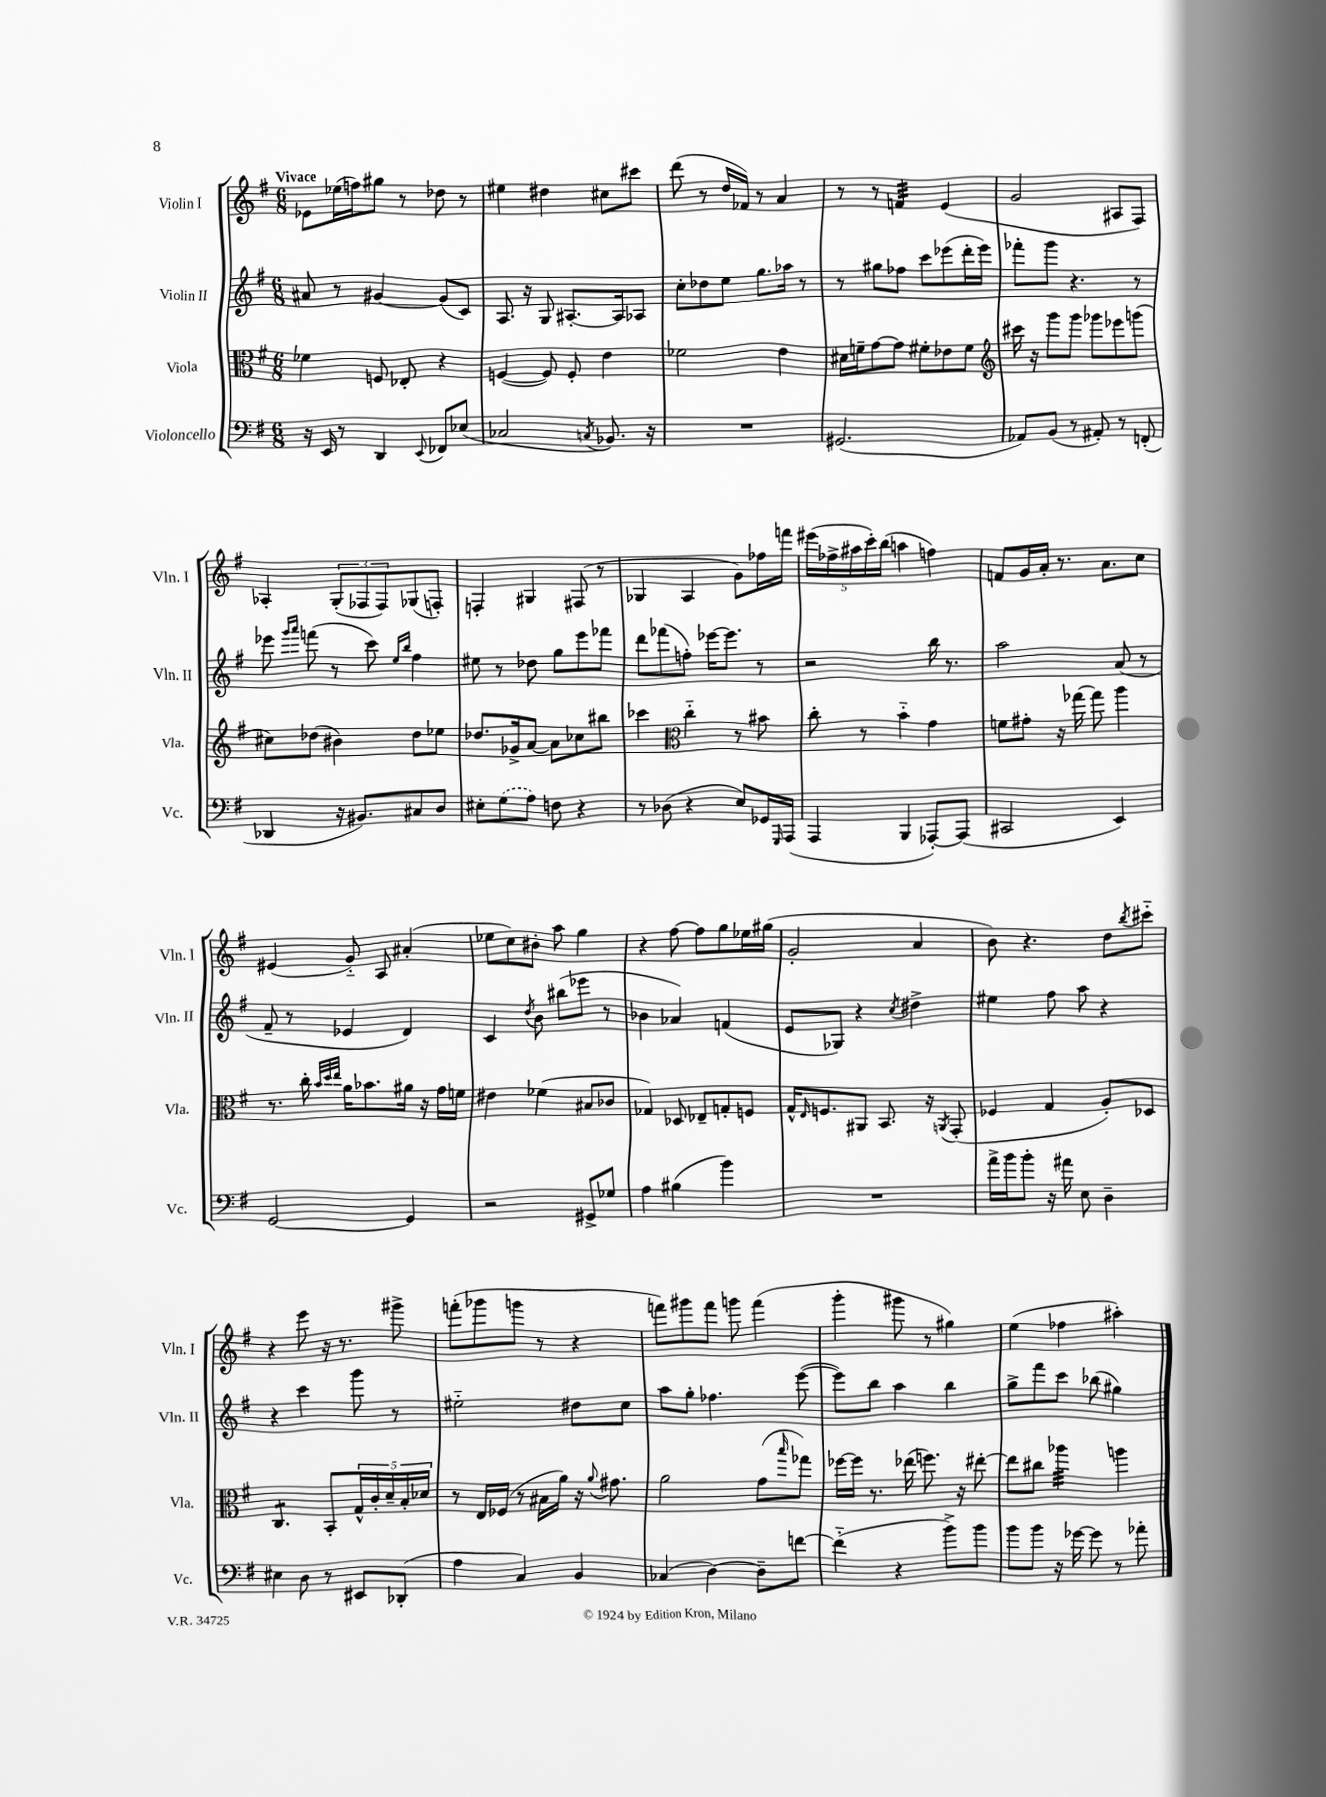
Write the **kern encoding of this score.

**kern	**kern	**kern	**kern
*staff4	*staff3	*staff2	*staff1
*clefF4	*clefC3	*clefG2	*clefG2
*k[f#]	*k[f#]	*k[f#]	*k[f#]
*M6/8	*M6/8	*M6/8	*M6/8
16r	4f-	8a#	8e-
16EE	.	.	.
8r	.	8r	(16ee-
.	.	.	16ff)
4DD	8F	[4g#	8gg#
.	8E-'	.	8r
8qqEE	.	.	.
8FF-	4r	(8g#]	8dd-
(8E-	.	8c)	8r
=	=	=	=
2C-	([4F	8.A	4ee#
.	.	16r	.
.	8F])	8G	4dd#
.	8F'	[8.A#'	.
8qC	.	.	.
8.BB-)	4e	.	8cc#
.	.	16A#]	.
.	.	8A-	8ccc#
16r	.	.	.
=	=	=	=
2.r	2f-	8cc'	(8ddd
.	.	8dd-	8r
.	.	8ee	16dd
.	.	.	16f-)
.	.	8.gg	8r
.	4e	.	4a
.	.	16aa-	.
.	.	8r	.
=	=	=	=
(2.GG#	16d#	8r	8r
.	16f~	.	.
.	[8g	8gg#	8r
.	8g]	8ff-	4f
.	8f#'	8ccc	.
.	8e-	(8eee-	(4e
.	8f#	16ddd'	.
.	.	16eee-)	.
=	=	=	=
*	*clefG2	*	*
8AA-)	16ccc#	8fff-'	2g
.	16r	.	.
(8BB	8ggg	8ggg	.
8r	8ggg	4.r	.
8AA#')	8ggg-	.	.
8r	8eee-	.	8A#
(8FF'	(8ggg	8r	8F#)
=	=	=	=
4DD-	8cc#)	8eee-	4A-'
.	.	16qqggg	.
.	.	16qqaaa	.
.	(8dd-	(8fff	.
16r	4b#)	8r	(12G'
8.BB#)	.	.	.
.	.	.	12F-
.	.	8ccc)	.
.	.	.	12F-)
.	.	16qqee	.
.	.	16qqbb	.
8C#	8dd-	4ff#	(8G-
8D	8ee-	.	8F')
=	=	=	=
8E#'	8.dd-	8ee#	4F'
(8G	.	8r	.
.	16g-^	.	.
8A)	[8a	8dd-	4G#
8F	8a]	8gg	.
4r	8cc-	8eee	(8F#
.	8bb#	8fff-	8r
=	=	=	=
8r	4ccc-	8ddd	4G-
(8D-	.	(8fff-	.
*	*clefC3	*	*
4r	4cc'~	8ff')	4A
.	.	[16eee-	.
.	.	8.eee-]	.
8E)	8r	.	8g)
16GG-	8b#	8r	16ff-
16qqGGG	.	.	.
(16AAA	.	.	16fff
=	=	=	=
4AAA	8cc'	2r	(20eee#
.	.	.	20ff-^
.	.	.	20aa#
.	8r	.	.
.	.	.	20ccc')
.	.	.	(20bb
4BBB	4b'~	.	4aa
[8AAA-')	4g	16bb	4ff)
.	.	8.r	.
(8AAA-]	.	.	.
=	=	=	=
2CC#	8f	2aa	8f
.	8g#'	.	16g
.	.	.	16a'
.	16r	.	8.r
.	[16gg-	.	.
.	8gg-]	.	.
.	.	.	8.a
4EE)	4aa	(8a	.
.	.	8r	8cc
=	=	=	=
[2GG	8.r	8f#~	(4e#
.	.	8r	.
.	16cc'	.	.
.	32qqb	.	.
.	32qqdd	.	.
.	32qqee	.	.
.	16a	4e-	8g'~)
.	8.b-	.	.
.	.	.	8A
4GG]	16a#	4d)	(4a#'
.	16r	.	.
.	16g	.	.
.	16f	.	.
=	=	=	=
2r	4e#	4c	8ee-
.	.	.	8cc)
.	.	8qdd	.
.	(4f-	8b	8b#'
.	.	(8bb#	8aa
8GG#^	8B#	8eee-	4gg
8G-	8c-	8r	.
=	=	=	=
4A	4G-)	4b-	4r
(4B#	8D-	4a-)	[8ff#
.	8E-~	.	8ff#]
4b)	8G'	(4f	8gg
.	8F	.	16ee-
.	.	.	(16gg#
=	=	=	=
2.r	16G^^	8e	2g'
.	16qqE	.	.
.	8.F	.	.
.	.	8G-)	.
.	8AA#	4r	.
.	8.BB	.	.
.	.	8qcc	.
.	.	4dd#^	4a
.	16r	.	.
.	8qAA	.	.
.	(8GG'	.	.
=	=	=	=
16a^	4F-	4ee#	8b)
16b	.	.	.
8b'	.	.	4.r
16r	4G	8ff#	.
16a#	.	.	.
8E	.	8aa	.
4D~	8A')	4r	8dd
.	.	.	8qbb
.	8D-	.	8ccc#'~
=	=	=	=
4E#	4.C	4r	4r
8D	.	4ccc	8eee
8r	8BB'	.	16r
.	.	.	8.r
8EE#	20G^^	8ggg	.
.	20c'	.	.
.	20d~	.	.
(8DD-'	.	8r	8ggg#^
.	20B'	.	.
.	20d-	.	.
=	=	=	=
4A	8r	2ee#'~	(8fff'
.	16E	.	8ggg-
.	(16F-	.	.
4C)	8r	.	8ggg
.	16B#	.	8r
.	16a)	.	.
4BB	16r	8dd#	4r
.	8qqa	.	.
.	8.g#	.	.
.	.	8cc	.
=	=	=	=
(4C-	2a	8aa	8fff)
.	.	8gg'	8ggg#
[4D)	.	4.ff-	8fff
.	.	.	8ggg
8D~]	(8g	.	(4fff
.	16qqbb	.	.
[8f	8gg-)	([8eee	.
=	=	=	=
(4f'~]	[16ff-	8eee])	4ggg'
.	16ff-]	.	.
.	8.r	8bb	.
4r	.	4aa	8ggg#
.	(16ee-	.	.
.	8.ff)	.	8r
8b^)	.	4bb	4gg#)
.	16r	.	.
8b	[8ee#'	.	.
=	=	=	=
8b	8ee#]	8gg^	(4ee
8b	8cc#	8fff#	.
16r	4aa-	8ccc	4ff-
[16g-	.	.	.
8g-]	.	(8bb-	.
8r	4aa	4gg#)	4aa#')
8a-'	.	.	.
==	==	==	==
*-	*-	*-	*-
